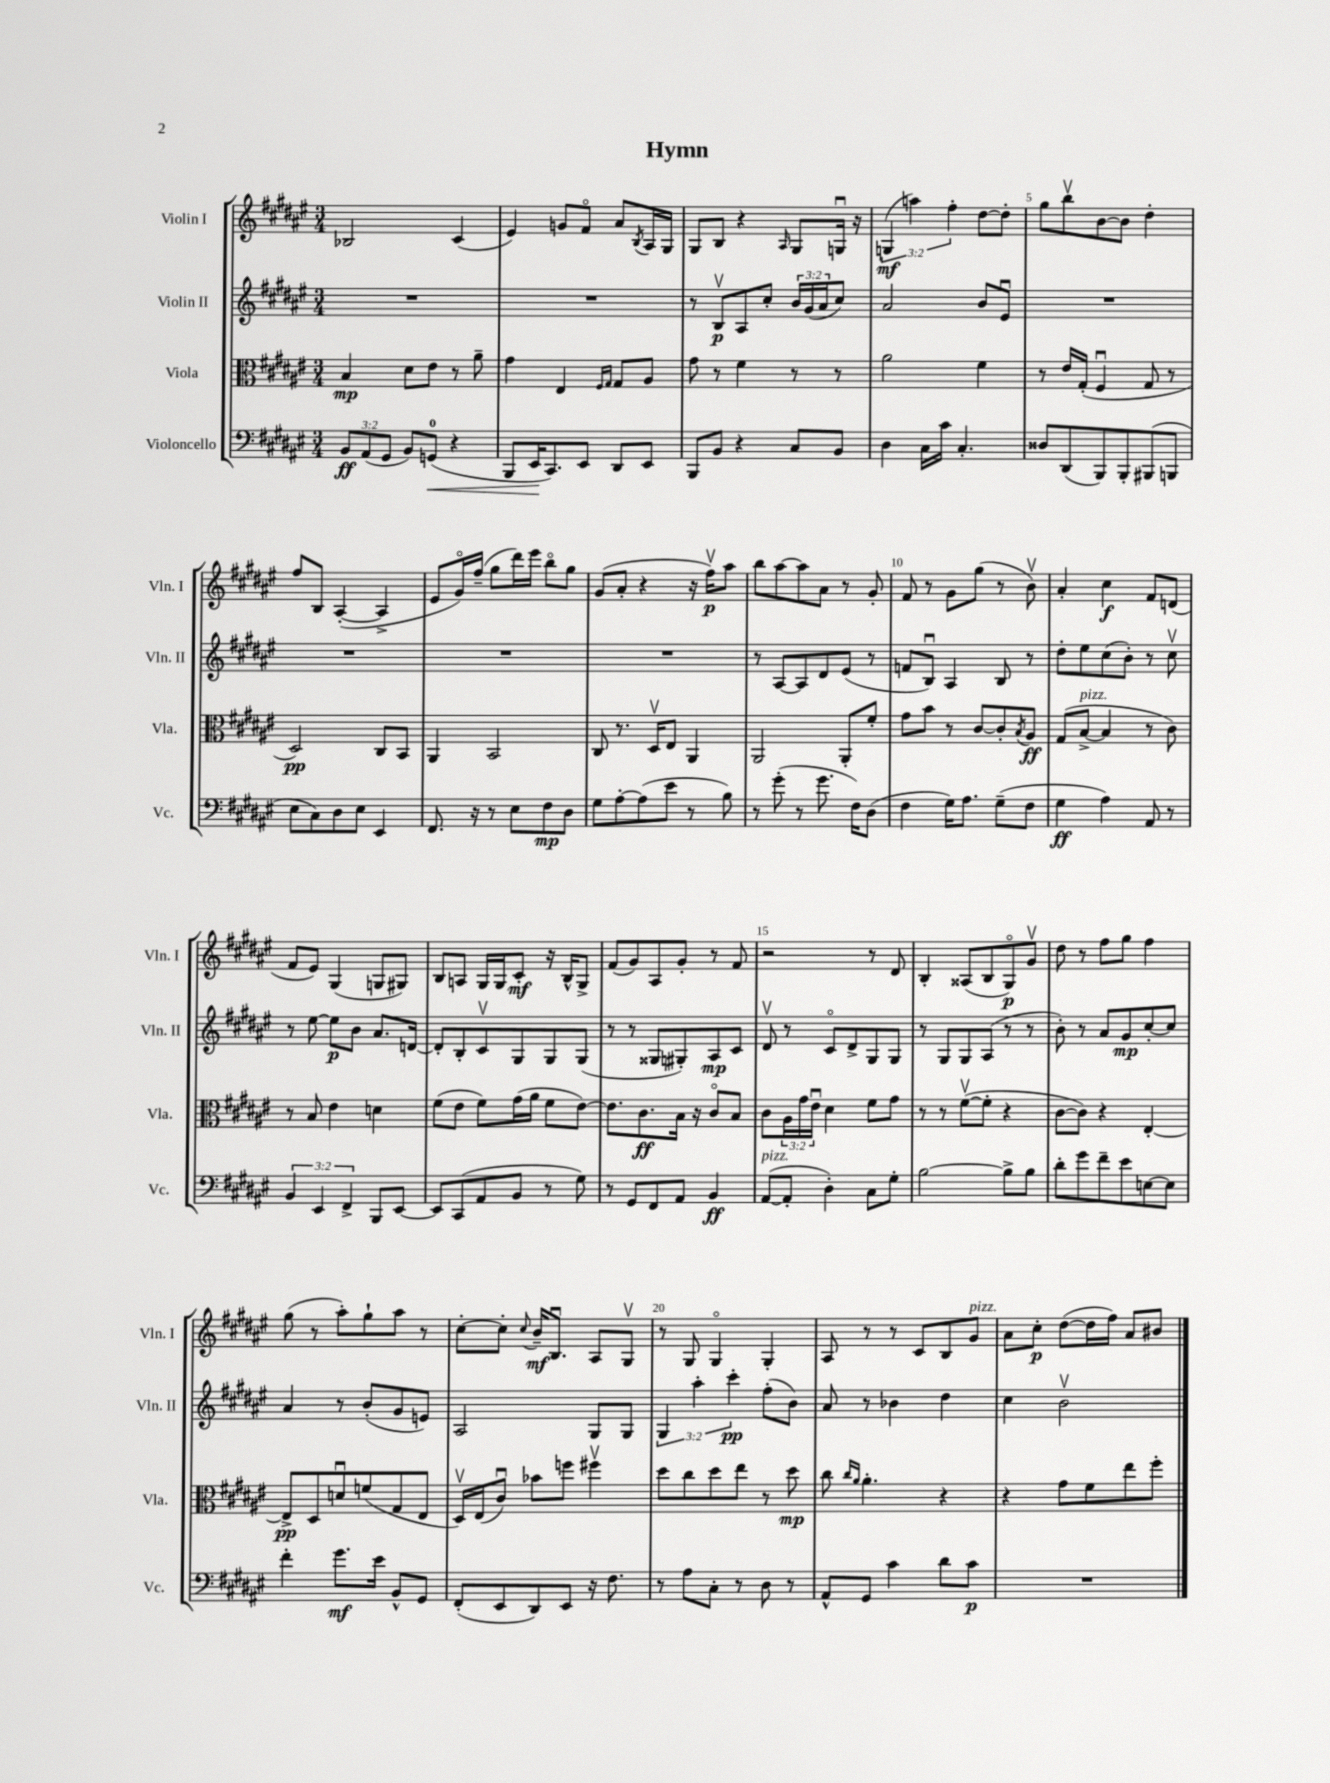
\header { title = "Hymn" }
<<
\new StaffGroup <<
\new Staff = "s0" \with { instrumentName = "Violin I" shortInstrumentName = "Vln. I" } {
    \clef treble \key fis \major \numericTimeSignature \time 3/4 \override Staff.TupletNumber.text = #tuplet-number::calc-fraction-text
    bes2 cis'4( |
    eis'4) g'8 fis'8\flageolet ais'8 \acciaccatura { b8 } ais16 gis16 |
    gis8 b8 r4 \grace { ais16 } gis8 g16\downbow r16 |
    \tuplet 3/2 { g4\mf( a''4) fis''4-. } dis''8~ dis''8-. |
    gis''8 b''8\upbow b'8~ b'8 dis''4-. |
    fis''8 b8 ais4~-.( ais4-> |
    eis'8 gis'16\flageolet) fis''16--( gis''8 dis'''16) eis'''16 b''8\flageolet gis''8 |
    gis'8( ais'8-. r4 r16 fis''16\upbow\p) ais''8 |
    b''8 ais''8~ ais''8 ais'8 r8 gis'8-. |
    fis'8 r8 gis'8 gis''8( r8 b'8\upbow) |
    ais'4-. cis''4\f fis'8 d'8( |
    fis'8 eis'8) gis4( g8 gis8) |
    b8 a8 gis16 gis16 cis'8-.\mf r16 b16-^ gis8-> |
    fis'8( gis'8) ais8 gis'8-. r8 fis'8 |
    r2 r8 dis'8 |
    b4-. aisis8( b8 gis8\flageolet\p) gis'8\upbow |
    dis''8 r8 fis''8 gis''8 fis''4 |
    gis''8( r8 ais''8-.) gis''8-! ais''8 r8 |
    cis''8~-. cis''8-. \appoggiatura { cis''8 } b'16--\mf b8.\downbow ais8 gis8\upbow |
    r8 gis8 gis4\flageolet gis4-. |
    ais8 r8 r8 cis'8 b8 gis'8^\markup { \italic "pizz." } |
    ais'8 cis''8-.\p dis''8~( dis''16 fis''16) ais'8 bis'8 \bar "|." |
}
\new Staff = "s1" \with { instrumentName = "Violin II" shortInstrumentName = "Vln. II" } {
    \clef treble \key fis \major \numericTimeSignature \time 3/4 \override Staff.TupletNumber.text = #tuplet-number::calc-fraction-text
    R2. |
    R2. |
    r8 b8\upbow\p ais8 cis''8-. \tuplet 3/2 { b'16 gis'16( ais'16 } cis''8) |
    ais'2 b'8 eis'8\downbow |
    R2. |
    R2. |
    R2. |
    R2. |
    r8 ais8~ ais8 dis'8 eis'8( r8 |
    f'8 b8\downbow) ais4 b8 r8 |
    dis''8-. eis''8 cis''8( b'8-.) r8 cis''8\upbow |
    r8 eis''8~ eis''8\p b'8 ais'8. d'16~ |
    d'8-. b8-. cis'8\upbow gis8 gis8 gis8( |
    r8 r8 gisis8 gis8-.) ais8\mp cis'8 |
    dis'8\upbow r8 cis'8\flageolet dis'8-> gis8 gis8 |
    r8 gis8 gis8 ais8( r8 r8 |
    b'8-.) r8 ais'8 gis'8\mp cis''8~-. cis''8 |
    ais'4 r8 b'8-.( gis'8 e'8) |
    ais2 gis8 gis8 |
    \tuplet 3/2 { gis4 ais''4-. cis'''4-.\pp } fis''8-.( b'8) |
    ais'8 r8 bes'4 dis''4 |
    cis''4 b'2\upbow \bar "|." |
}
\new Staff = "s2" \with { instrumentName = "Viola" shortInstrumentName = "Vla." } {
    \clef alto \key fis \major \numericTimeSignature \time 3/4 \override Staff.TupletNumber.text = #tuplet-number::calc-fraction-text
    b4\mp dis'8 eis'8 r8 ais'8-- |
    gis'4 eis4 \grace { fis16 gis16 } gis8 ais8 |
    gis'8 r8 fis'4 r8 r8 |
    ais'2 fis'4 |
    r8 eis'16 gis16-.( fis4\downbow gis8 r8 |
    dis2\pp) cis8 b,8 |
    ais,4 b,2 |
    cis8 r8. dis16\upbow eis8 ais,4 |
    ais,2 ais,8-. fis'8-. |
    gis'8 b'8 r8 cis'8~ cis'8-. \acciaccatura { b8 } ais8\ff |
    gis8( b8~->^\markup { \italic "pizz." } b4 r8 cis'8) |
    r8 b8 eis'4 d'4 |
    fis'8( eis'8 fis'8) gis'16( ais'16 fis'8 eis'8~) |
    eis'8. cis'8.\ff b16 r16 cis'8\flageolet b8 |
    cis'8 \tuplet 3/2 { ais16 gis'16 eis'16\downbow } dis'4 fis'8 gis'8 |
    r8 r8 fis'8~\upbow( fis'8-. r4 |
    cis'8~ cis'8) r4 eis4~-. |
    eis8->\pp dis8 d'8\downbow f'8( gis8 eis8 |
    dis16\upbow) eis16( cis'8\downbow) bes'8 f''8 fis''4\upbow |
    dis''8 cis''8 dis''8 eis''8 r8 dis''8\mp |
    cis''8 \grace { cis''16 ais'16 } ais'4.-. r4 |
    r4 gis'8 fis'8 eis''8 fis''8-. \bar "|." |
}
\new Staff = "s3" \with { instrumentName = "Violoncello" shortInstrumentName = "Vc." } {
    \clef bass \key fis \major \numericTimeSignature \time 3/4 \override Staff.TupletNumber.text = #tuplet-number::calc-fraction-text
    \tuplet 3/2 { b,8\ff ais,8( gis,8 } b,8) g,8-0\<( r4 |
    b,,8 eis,16\! cis,8.) eis,8 dis,8 eis,8 |
    b,,8 b,8 r4 cis8 b,8 |
    dis4 cis16 cis'16 cis4.-. |
    disis8 dis,8( b,,8) b,,8-. bis,,8( b,,8 |
    eis8 cis8) dis8 eis8 eis,4 |
    fis,8. r16 r8 eis8 fis8\mp dis8 |
    gis8 ais8~-. ais8( eis'8 r8 b8) |
    r8 gis'8-.( r8 gis'8. fis16) dis8( |
    fis4 gis16) ais8. gis8--( fis8 |
    gis4\ff ais4) ais,8 r8 |
    \tuplet 3/2 { b,4 eis,4 fis,4-> } b,,8 eis,8~ |
    eis,8 cis,8( ais,8 b,8 r8 gis8) |
    r8 gis,8 fis,8 ais,8 b,4\ff |
    ais,8~^\markup { \italic "pizz." }( ais,8-. dis4-.) cis8 gis8-. |
    b2~ b8-> b8 |
    dis'8-. gis'8 fis'8-- eis'8 e8~ e8 |
    fis'4-. gis'8.\mf eis'16 b,8-^ gis,8 |
    fis,8-.( eis,8 dis,8) eis,8 r16 fis8. |
    r8 ais8 cis8-. r8 dis8 r8 |
    ais,8-^ gis,8 cis'4 dis'8 cis'8\p |
    R2. \bar "|." |
}
>>
>>
\layout { \context { \Score \override BarNumber.break-visibility = ##(#f #t #t) barNumberVisibility = #(every-nth-bar-number-visible 5) } }
